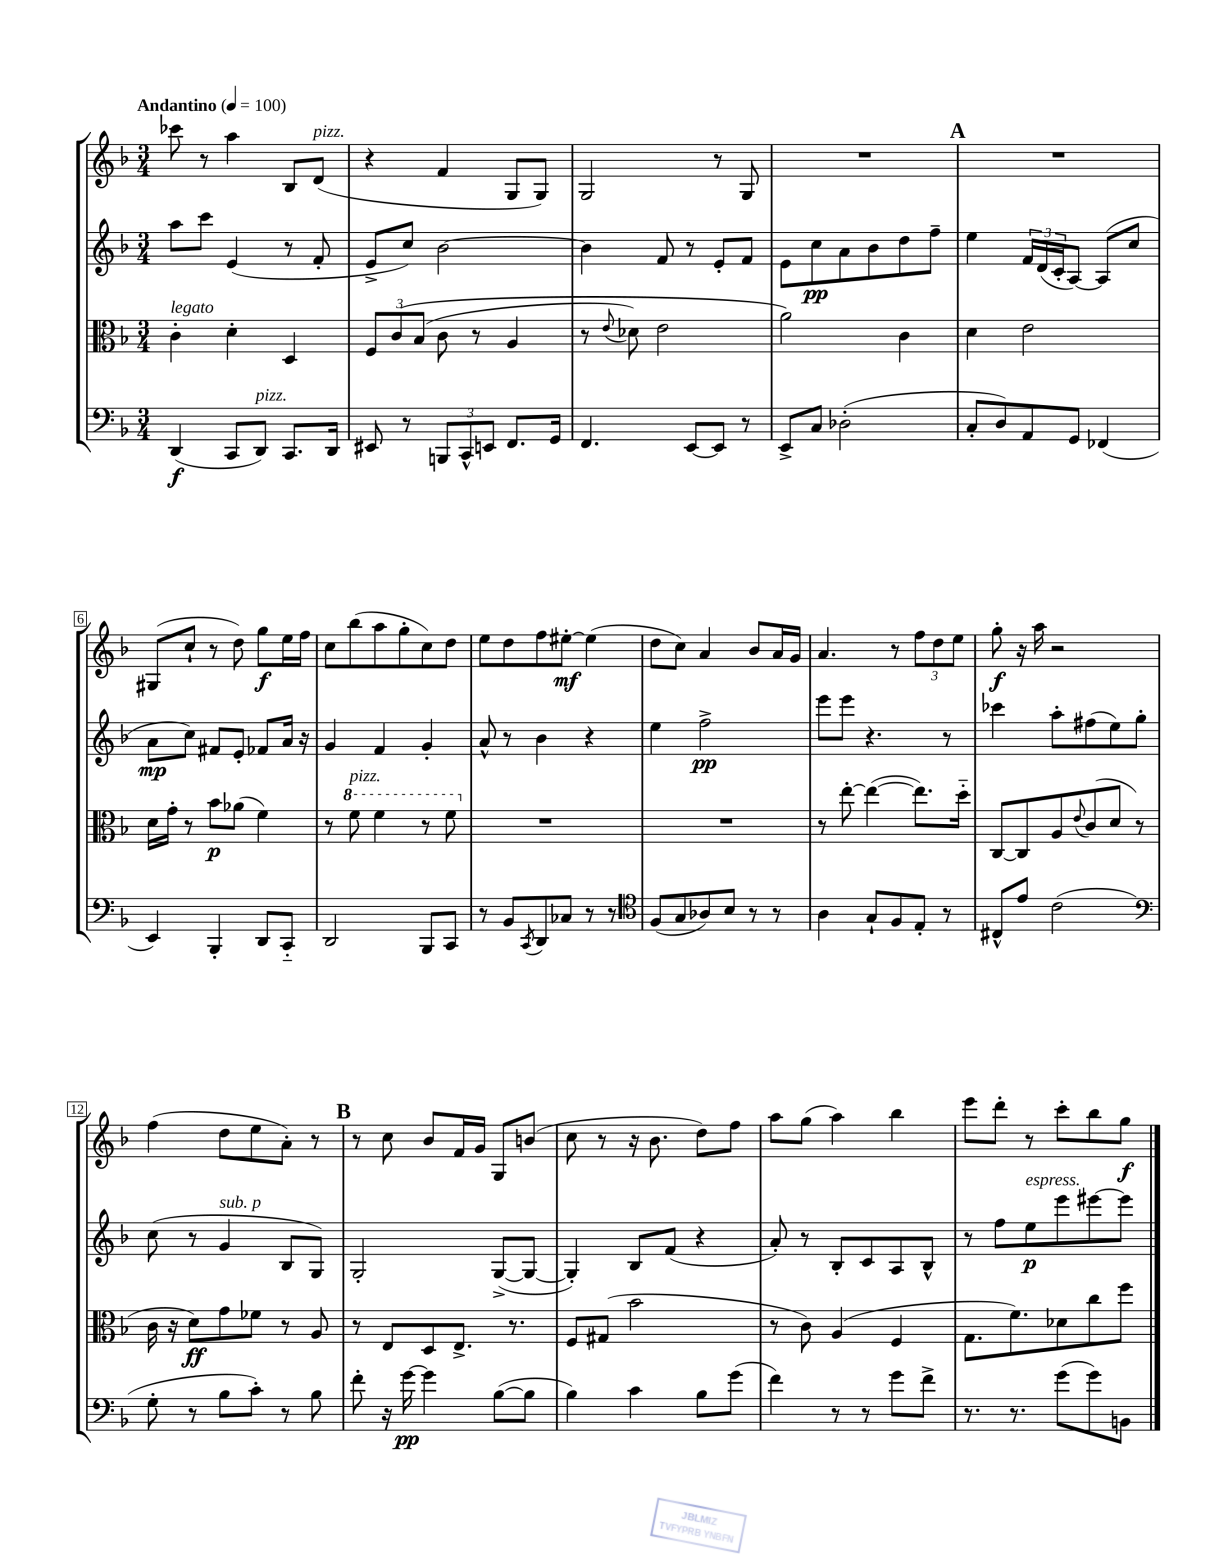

**kern	**kern	**kern	**kern
*staff4	*staff3	*staff2	*staff1
*clefF4	*clefC3	*clefG2	*clefG2
*k[b-]	*k[b-]	*k[b-]	*k[b-]
*M3/4	*M3/4	*M3/4	*M3/4
*MM100	*MM100	*MM100	*MM100
(4DD/	4c'\	8aa\L	8ccc-\
.	.	8ccc\J	8r
8CC/L	4d'\	(4e/	4aa\
8DD/J)	.	.	.
8.CC/L	4D/	8r	8B-/L
.	.	8f'/	(8d/J
16DD/Jk	.	.	.
=	=	=	=
8EE#/	12F/L	8e^/L	4r
.	&(12c/	.	.
8r	.	8cc/J)	.
.	(12B-/J	.	.
12BBB/L	8c\	[2b-\	4f/
12CC^^/	.	.	.
.	8r	.	.
12EE/J	.	.	.
8.FF/L	4A/	.	8G/L
.	.	.	8G/J)
16GG/Jk	.	.	.
=	=	=	=
4.FF/	8r	4b-\]	2G/
.	8qqe/	.	.
.	8d-\)	.	.
.	2e\	8f/	.
[8EE/L	.	8r	.
8EE/]J	.	8e'/L	8r
8r	.	8f/J	8G/
=	=	=	=
8EE^/L	2a\&)	8e\L	2.r
8C/J	.	8cc\	.
(2D-'\	.	8a\	.
.	.	8b-\	.
.	4c\	8dd\	.
.	.	8ff~\J	.
=	=	=	=
8C'/L	4d\	4ee\	2.r
8D/)	.	.	.
8AA/	2e\	24f/LL	.
.	.	(24d/	.
.	.	24c'/J	.
8GG/J	.	[8A/J)	.
(4FF-/	.	(8A/]L	.
.	.	8cc/J	.
=	=	=	=
4EE/)	16d\LL	8a\L	(8G#/L
.	16g'\JJ	.	.
.	8r	8cc\J)	8cc`/J
4BBB-'/	8b-\L	8f#/L	8r
.	(8a-\J	8e'/J	8dd\)
8DD/L	4f\)	8f-/L	8gg\L
8CC'~/J	.	16a/Jk	16ee\L
.	.	16r	16ff\JJ
=	=	=	=
2DD/	8r	4g/	8cc\L
.	8ff\	.	(8bb-\
.	4ff\	4f/	8aa\
.	.	.	8gg'\
8BBB-/L	8r	4g'/	8cc\)
8CC/J	8ff\	.	8dd\J
=	=	=	=
8r	2.r	8a^^/	8ee\L
8BB-/L	.	8r	8dd\
8qCC/	.	.	.
8DD/	.	4b-\	8ff\
8C-/J	.	.	[8ee#'\J
8r	.	4r	(4ee#\]
8r	.	.	.
=	=	=	=
*clefC4	*	*	*
(8F/L	2.r	4ee\	8dd\L
8G/	.	.	8cc\J)
8A-/)	.	2ff^\	4a/
8B-/J	.	.	.
8r	.	.	8b-/L
8r	.	.	16a/L
.	.	.	16g/JJ
=	=	=	=
4A\	8r	8eee\L	4.a/
.	[8ee'\	8eee\J	.
8G`/L	(4ee\_	4.r	.
8F/	.	.	8r
8E'/J	8.ee\]L)	.	12ff\L
.	.	.	12dd\
8r	.	8r	.
.	.	.	12ee\J
.	16dd'~\Jk	.	.
=	=	=	=
8C#^^/L	[8C/L	4ccc-\	8gg'\
8e/J	8C/]	.	16r
.	.	.	16aa\
(2c\	8A/	8aa'\L	2r
.	8qqe/	.	.
.	(8c/	(8ff#\	.
.	8d/J	8ee\)	.
.	8r	8gg'\J	.
=	=	=	=
*clefF4	*	*	*
8G'\	16c\	(8cc\	(4ff\
.	16r	.	.
8r	8d\L)	8r	.
8B-\L	8g\	4g/	8dd\L
8c'\J)	8f-\J	.	8ee\
8r	8r	8B-/L	8a'\J)
8B-\	8A/	8G/J)	8r
=	=	=	=
8f'\	8r	2G'/	8r
16r	8E/L	.	8cc\
[16g\	.	.	.
4g\]	8D/	.	8b-/L
.	8.E^/J	.	16f/L
.	.	.	16g/JJ
([8B-\L	.	([8G^/L	8G/L
.	8.r	.	.
8B-\]J	.	8G/_J	(8b/J
=	=	=	=
4B-\)	8F/L	4G'/])	8cc\
.	(8G#/J	.	8r
4c\	2b-\	8B-/L	16r
.	.	.	8.b-\
.	.	(8f/J	.
8B-\L	.	4r	8dd\L)
(8g\J	.	.	8ff\J
=	=	=	=
4f\)	8r	8a'/)	8aa\L
.	8c\)	8r	(8gg\J
8r	(4A/	8B-'/L	4aa\)
8r	.	8c/	.
8g\L	4F/	8A/	4bb-\
8f^\J	.	8B-^^/J	.
=	=	=	=
8.r	8.G\L	8r	8eee\L
.	.	8ff\L	8ddd'\J
8.r	8.f\)	.	.
.	.	8ee\	8r
(8g\L	8d-\	8eee\	8ccc'\L
8g\)	8cc\	[8eee#\	8bb-\
8BB\J	8ff\J	8eee#\]J	8gg\J
==	==	==	==
*-	*-	*-	*-
